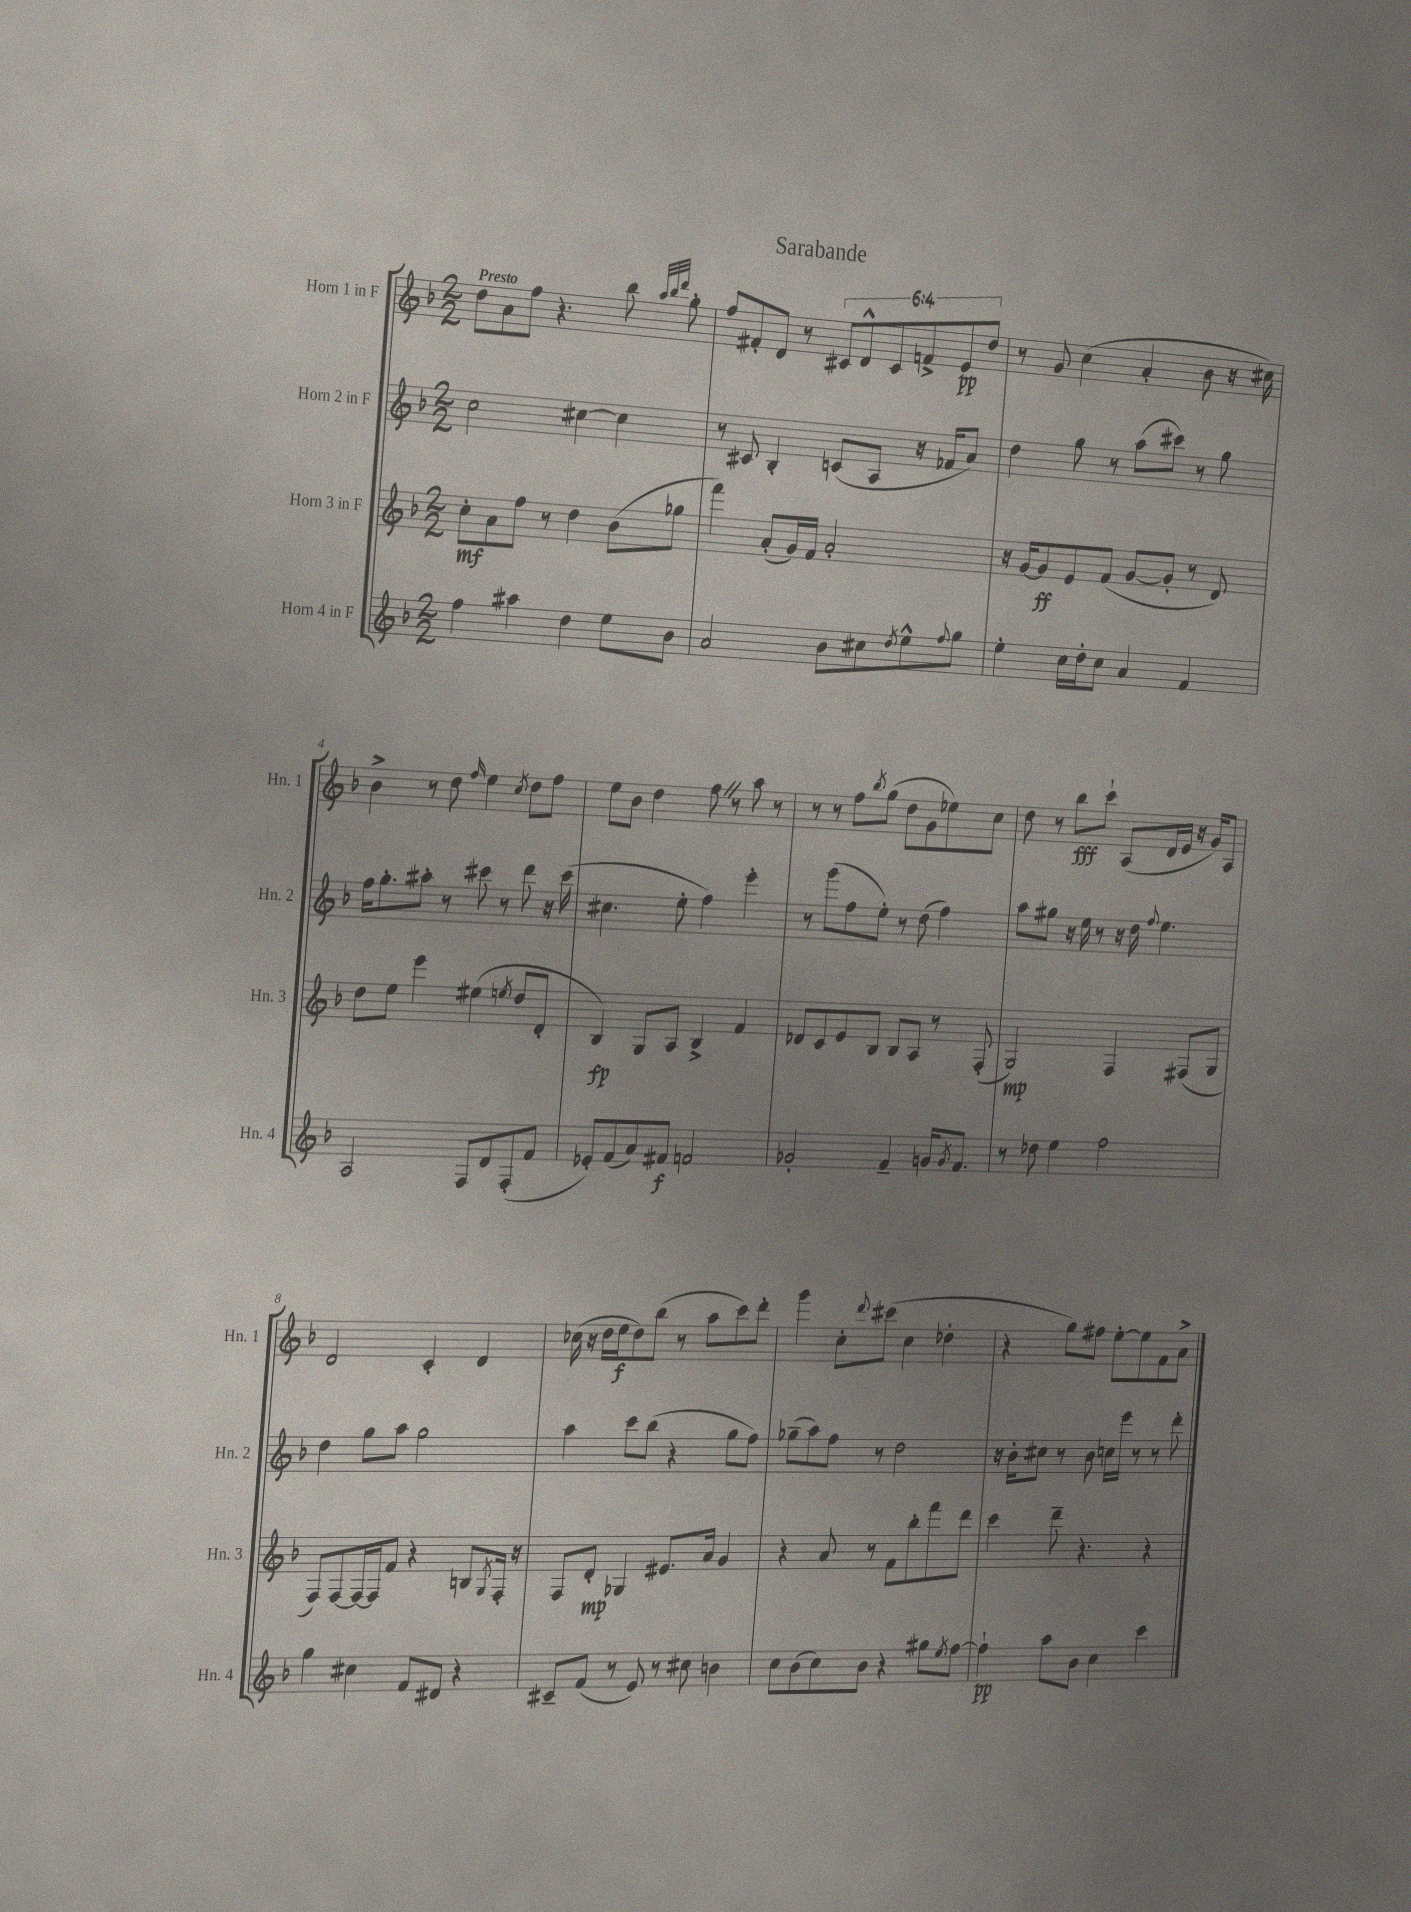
\header { title = "Sarabande" }
<<
\new StaffGroup <<
\new Staff = "s0" \with { instrumentName = "Horn 1 in F" shortInstrumentName = "Hn. 1" } {
    \clef treble \key f \major \numericTimeSignature \time 2/2 \override Staff.TupletNumber.text = #tuplet-number::calc-fraction-text \tempo "Presto"
    d''8 a'8 f''8 r4. bes''8 \grace { a''32 bes''32 d'''32 } g''8-. |
    f''8 fis'8-. d'8 r8 \tuplet 6/4 { cis'8 d'8-^ cis'8 f'8-> e'8\pp d''8 } |
    r8 g'8 c''4( a'4-. bes'8 r16 cis''16) |
    bes'4-> r8 d''8 \grace { f''16 } e''4 \acciaccatura { c''8 } d''8 f''8 |
    e''8 bes'8 d''4 f''8 \once \override BreathingSign.text = \markup { \musicglyph "scripts.caesura.straight" } \breathe r8 a''8 r8 |
    r8 r8 f''8 \acciaccatura { bes''8 } g''8( d''8 g'8 ees''8) c''8 |
    d''8 r8 bes''8\fff c'''8-! a8( d'16 e'16 r16 g'16) a8 |
    d'2 c'4-. d'4 |
    ces''16( r16 d''16 e''16\f d''8) bes''8( r8 a''8 c'''8) d'''8-. |
    g'''4 c''8-. \appoggiatura { d'''8 } cis'''8( c''4 des''4-. |
    r4 g''8) fis''8 e''8~-. e''8 f'8 a'8-> \bar "|." |
}
\new Staff = "s1" \with { instrumentName = "Horn 2 in F" shortInstrumentName = "Hn. 2" } {
    \clef treble \key f \major \numericTimeSignature \time 2/2
    c''2 cis''4~ cis''4 |
    r8 cis'8 bes4-. c'8( a8 r16 fes'16 a'8) |
    d''4 g''8 r8 a''8( cis'''8) r8 g''8 |
    f''16 g''8.-. ais''8-. r8 cis'''8 r8 d'''8 r16 cis'''16( |
    cis''4. e''8-. f''4) e'''4-. |
    r8 g'''8( f''8 e''8-.) r8 d''8( f''4) |
    a''8 gis''8 r16 e''16 r8 r16 d''16 \appoggiatura { f''8 } e''4. |
    d''4 g''8 a''8 g''2 |
    a''4 c'''8 bes''8( r4 g''8 f''8) |
    ges''8--( a''8) f''8 r8 d''2 |
    r16 bes'16-. cis''8 r8 bes'8 c''16 e'''16 r8 r8 d'''8-. \bar "|." |
}
\new Staff = "s2" \with { instrumentName = "Horn 3 in F" shortInstrumentName = "Hn. 3" } {
    \clef treble \key f \major \numericTimeSignature \time 2/2
    c''8-.\mf a'8 f''8 r8 d''4 bes'8( ges''8 |
    f'''4) a'8-.( g'16) f'16 a'2-. |
    r16 g'16~ g'8\ff e'8 f'8( g'8~ g'8-. r8 d'8) |
    d''8 e''8 e'''4 eis''4( \acciaccatura { e''8 } d''8 d'8-. |
    bes4\fp) g8 a8 bes4-> f'4 |
    des'8 c'8 e'8 bes8 bes8 a8 r8 f8-.( |
    g2\mp) f4 fis8( g8 |
    f8) f8~ f16~ f16 f'8 r4 b8 \acciaccatura { g8 } f16-. r16 |
    f8 d'8-.\mp ges4 eis'8. a'16 g'4 |
    r4 a'8 r8 f'8 bes''8-. f'''8 d'''8 |
    c'''4 d'''8-- r4. r4 \bar "|." |
}
\new Staff = "s3" \with { instrumentName = "Horn 4 in F" shortInstrumentName = "Hn. 4" } {
    \clef treble \key f \major \numericTimeSignature \time 2/2
    f''4 ais''4 d''4 e''8 bes'8 |
    a'2 bes'8 cis''8 \acciaccatura { d''8 } e''8-^ \appoggiatura { f''8 } g''8 |
    e''4-. c''16 d''16-. c''8 a'4 f'4 |
    a2 f8 d'8 f8-.( f'8 |
    ees'8-.) f'8( a'8) fis'8\f f'2 |
    ges'2-. f'4-- g'16 \acciaccatura { g'8 } f'8. |
    r8 des''8 e''4 f''2 |
    g''4 cis''4 f'8 dis'8 r4 |
    cis'8-- f'8( r8 e'8) r8 cis''8 b'4 |
    c''8 bes'8( c''8) bes'8 r4 gis''8 \acciaccatura { e''8 } f''8~ |
    f''4-!\pp a''8 bes'8 c''4 c'''4 \bar "|." |
}
>>
>>
